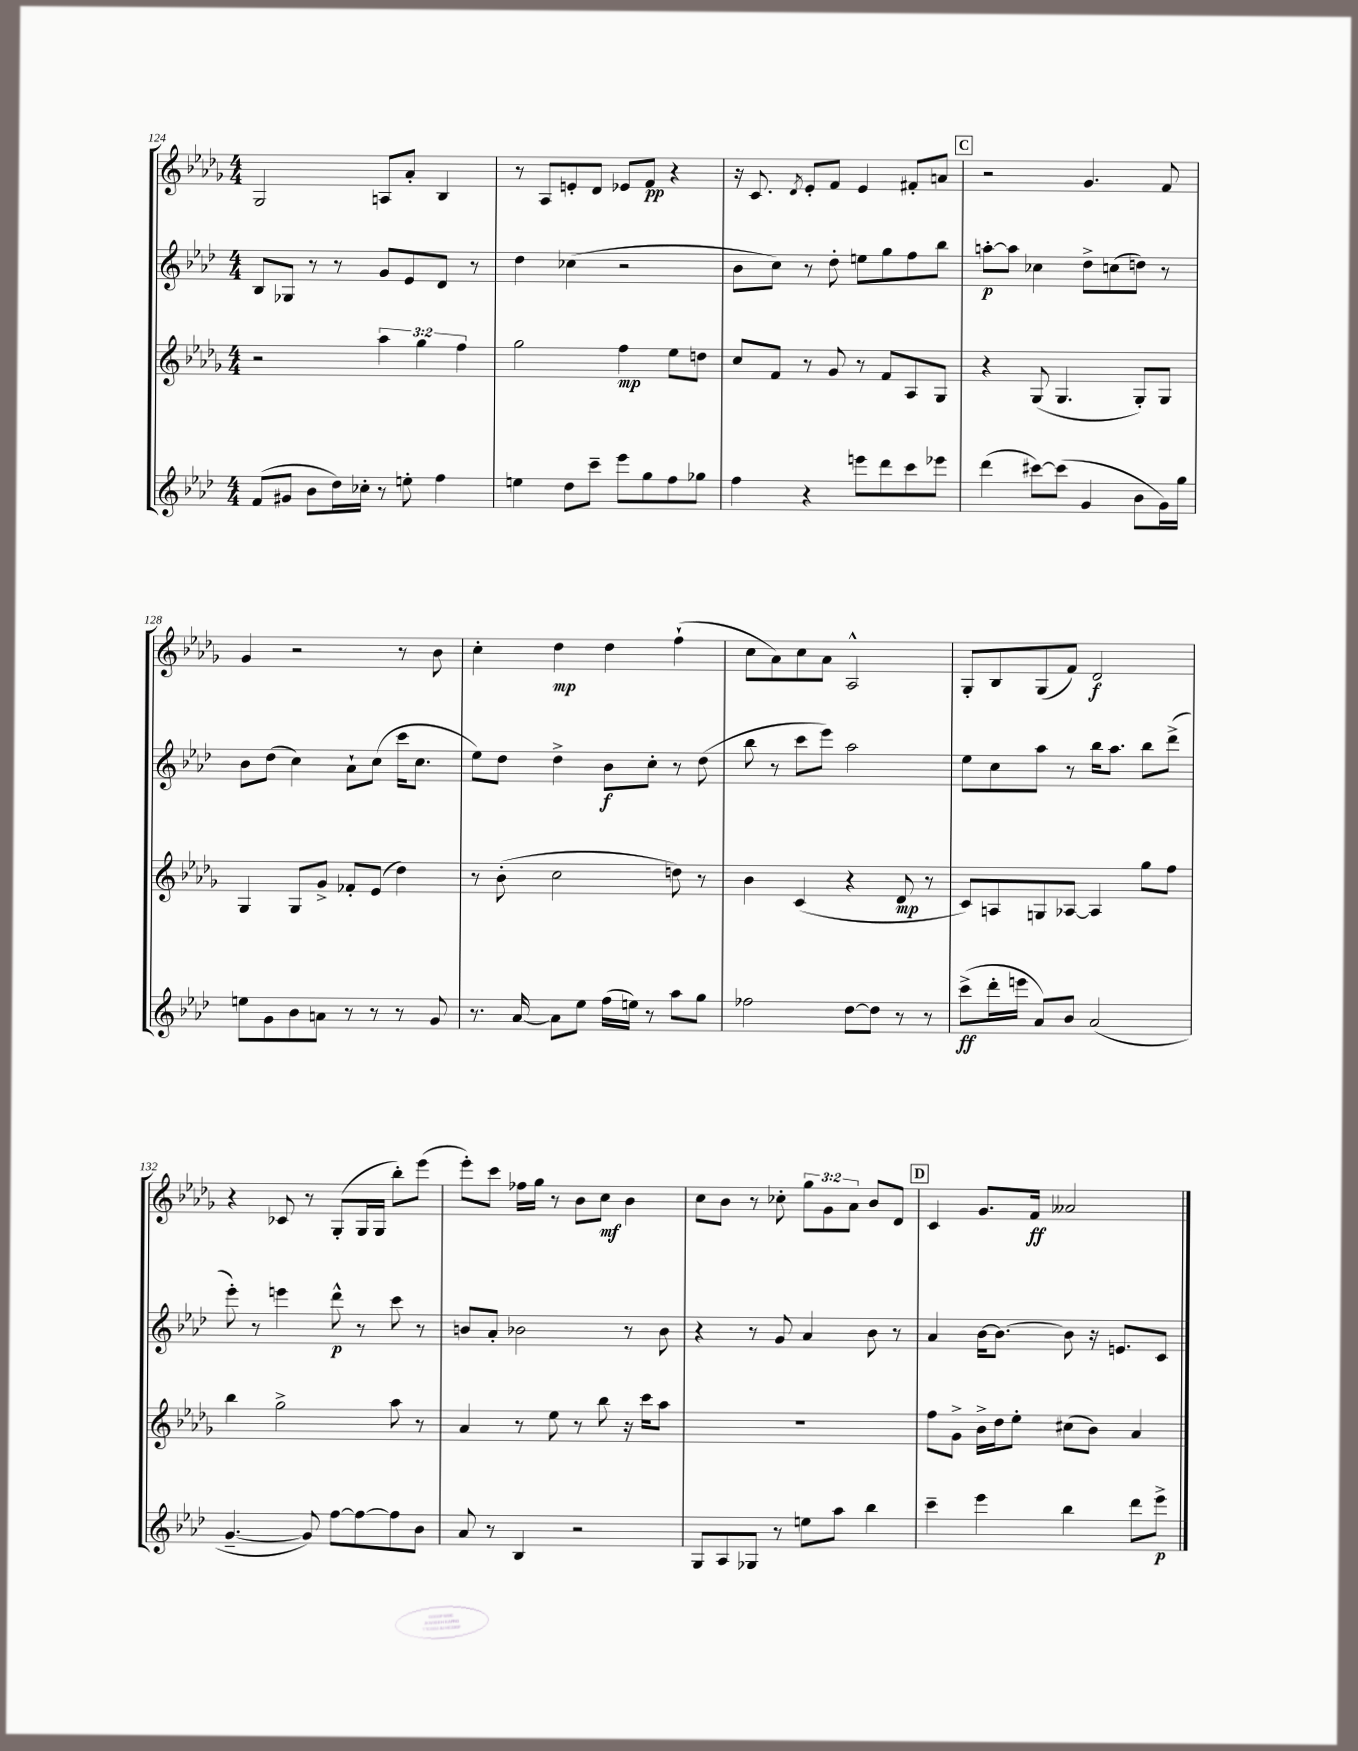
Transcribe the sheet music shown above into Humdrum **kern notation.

**kern	**dynam	**kern	**dynam	**kern	**dynam	**kern	**dynam
*part4	*part4	*part3	*part3	*part2	*part2	*part1	*part1
*staff4	*staff4	*staff3	*staff3	*staff2	*staff2	*staff1	*staff1
*clefG2	*	*clefG2	*	*clefG2	*	*clefG2	*
*k[b-e-a-d-]	*	*k[b-e-a-d-g-]	*	*k[b-e-a-d-]	*	*k[b-e-a-d-g-]	*
*M4/4	*	*M4/4	*	*M4/4	*	*M4/4	*
=124	=124	=124	=124	=124	=124	=124	=124
(8f/L	.	2r	.	8B-/L	.	2G-/	.
8g#X/J	.	.	.	8G-X/J	.	.	.
8b-\L	.	.	.	8r	.	.	.
16dd-\L)	.	.	.	8r	.	.	.
16cc-X'\JJ	.	.	.	.	.	.	.
8r	.	6aa-\	.	8g/L	.	8An/L	.
8een'\	.	.	.	8e-/	.	8a-'/J	.
.	.	6gg-\	.	.	.	.	.
4ff\	.	.	.	8d-/J	.	4B-/	.
.	.	6ff\	.	.	.	.	.
.	.	.	.	8r	.	.	.
=125	=125	=125	=125	=125	=125	=125	=125
4een\	.	2gg-\	.	4dd-\	.	8r	.
.	.	.	.	.	.	8A-/L	.
8dd-\L	.	.	.	(4cc-X\	.	8en'/	.
8ccc~\J	.	.	.	.	.	8d-/J	.
8eee-\L	.	4ff\	mp	2r	.	8e-X/L	.
8gg\	.	.	.	.	.	8f/J	pp
8ff\	.	8ee-\L	.	.	.	4r	.
8gg-X\J	.	8ddn\J	.	.	.	.	.
=126	=126	=126	=126	=126	=126	=126	=126
4ff\	.	8cc/L	.	8b-\L	.	16r	.
.	.	.	.	.	.	8.c/	.
.	.	8f/J	.	8cc\J)	.	.	.
.	.	.	.	.	.	8qd-/	.
4r	.	8r	.	8r	.	8e-'/L	.
.	.	8g-/	.	8dd-'\	.	8f/J	.
8eeen\L	.	8r	.	8een\L	.	4e-/	.
8ddd-\	.	8f/L	.	8gg\	.	.	.
8ccc\	.	8A-/	.	8ff\	.	8f#X'/L	.
8eee-X\J	.	8G-/J	.	8bb-\J	.	8an/J	.
!!LO:REH:place=s1:t=C
=127	=127	=127	=127	=127	=127	=127	=127
(4ddd-\	.	4r	.	[8aan'\L	p	2r	.
.	.	.	.	8aa\J]	.	.	.
[8ccc#X\L)	.	(8G-/	.	4cc-X\	.	.	.
(8ccc#\J]	.	4.G-/	.	.	.	.	.
4g/	.	.	.	8dd-^\L	.	4.g-/	.
.	.	.	.	(8ccn\	.	.	.
8b-\L	.	8G-'/L)	.	8ddn\J)	.	.	.
16g\L)	.	8G-/J	.	8r	.	8f/	.
16gg\JJ	.	.	.	.	.	.	.
!!LO:LB:g=z
=128	=128	=128	=128	=128	=128	=128	=128
8een\L	.	4G-/	.	8b-\L	.	4g-/	.
8g\	.	.	.	(8dd-\J	.	.	.
8b-\	.	8G-/L	.	4cc\)	.	2r	.
8an\J	.	8g-^/J	.	.	.	.	.
8r	.	8f-X'/L	.	8a-`\L	.	.	.
8r	.	(8e-/J	.	(8cc\J	.	.	.
8r	.	4dd-\)	.	16ccc\KL	.	8r	.
.	.	.	.	8.cc\J	.	.	.
8g/	.	.	.	.	.	8b-\	.
=129	=129	=129	=129	=129	=129	=129	=129
8.r	.	8r	.	8ee-\L)	.	4cc'\	.
.	.	(8b-'\	.	8dd-\J	.	.	.
[16a-/	.	.	.	.	.	.	.
8a-\L]	.	2cc\	.	4dd-^\	.	4dd-\	mp
8ee-\J	.	.	.	.	.	.	.
(16ff\LL	.	.	.	8b-\L	f	4dd-\	.
16een\JJ)	.	.	.	.	.	.	.
8r	.	.	.	8cc'\J	.	.	.
8aa-\L	.	8ddn\)	.	8r	.	(4ff`\	.
8gg\J	.	8r	.	(8dd-\	.	.	.
=130	=130	=130	=130	=130	=130	=130	=130
2ff-X\	.	4b-\	.	8bb-\	.	8cc\L	.
.	.	.	.	8r	.	8a-\)	.
.	.	(4c/	.	8ccc\L	.	8cc\	.
.	.	.	.	8eee-\J)	.	8a-\J	.
[8dd-\L	.	4r	.	2aa-\	.	2A-^^/	.
8dd-\J]	.	.	.	.	.	.	.
8r	.	8d-/	mp	.	.	.	.
8r	.	8r	.	.	.	.	.
=131	=131	=131	=131	=131	=131	=131	=131
(8ccc^\L	ff	8c/L)	.	8ee-\L	.	8G-'/L	.
16ddd-'\L	.	8An/	.	8cc\	.	8B-/	.
16eeen\JJ	.	.	.	.	.	.	.
8a-/L)	.	8Gn/	.	8aa-\J	.	(8G-/	.
8b-/J	.	[8A-X/J	.	8r	.	8f/J)	.
(2a-/	.	4A-/]	.	16bb-\KL	.	2d-/	f
.	.	.	.	8.aa-\J	.	.	.
.	.	8gg-\L	.	8bb-\L	.	.	.
.	.	8ff\J	.	(8ddd-^\J	.	.	.
!!LO:LB:g=z
=132	=132	=132	=132	=132	=132	=132	=132
[4.g~/	.	4bb-\	.	8eee-'\)	.	4r	.
.	.	.	.	8r	.	.	.
.	.	2gg-^\	.	4eeen\	.	8c-X/	.
8g/])	.	.	.	.	.	8r	.
[8ff\L	.	.	.	8ddd-^^\	p	(8G-'/L	.
8ff\_	.	.	.	8r	.	16G-/L	.
.	.	.	.	.	.	16G-/JJ	.
8ff\]	.	8aa-\	.	8ccc\	.	8bb-'\L)	.
8b-\J	.	8r	.	8r	.	(8eee-\J	.
=133	=133	=133	=133	=133	=133	=133	=133
8a-/	.	4a-/	.	8bn/L	.	8eee-'\L)	.
8r	.	.	.	8a-'/J	.	8ccc\J	.
4B-/	.	8r	.	2b-X\	.	16ff-X\LL	.
.	.	.	.	.	.	16gg-\JJ	.
.	.	8ee-\	.	.	.	8r	.
2r	.	8r	.	.	.	8b-\L	.
.	.	8bb-\	.	.	.	8cc\J	mf
.	.	16r	.	8r	.	4b-\	.
.	.	16ccc\KL	.	.	.	.	.
.	.	8aa-\J	.	8b-\	.	.	.
=134	=134	=134	=134	=134	=134	=134	=134
8G/L	.	1r	.	4r	.	8cc\L	.
8A-/	.	.	.	.	.	8b-\J	.
8G-X/J	.	.	.	8r	.	8r	.
8r	.	.	.	8g/	.	8cc-X'\	.
8een\L	.	.	.	4a-/	.	12gg-\L	.
.	.	.	.	.	.	12g-\	.
8aa-\J	.	.	.	.	.	.	.
.	.	.	.	.	.	12a-\J	.
4bb-\	.	.	.	8b-\	.	8b-/L	.
.	.	.	.	8r	.	8d-/J	.
!!LO:REH:place=s1:t=D
=135	=135	=135	=135	=135	=135	=135	=135
4ccc~\	.	8ff\L	.	4a-/	.	4c/	.
.	.	8g-^\J	.	.	.	.	.
4eee-\	.	16b-^\LL	.	[16b-\KL	.	8.g-/L	.
.	.	16dd-\J	.	8.b-\J_	.	.	.
.	.	8ee-'\J	.	.	.	.	.
.	.	.	.	.	.	16f/Jk	ff
4bb-\	.	(8cc#X\L	.	8b-\]	.	2a--X/	.
.	.	8b-\J)	.	16r	.	.	.
.	.	.	.	8.en/L	.	.	.
8ddd-\L	.	4a-/	.	.	.	.	.
8eee-^\J	p	.	.	8c/J	.	.	.
==	==	==	==	==	==	==	==
*-	*-	*-	*-	*-	*-	*-	*-
